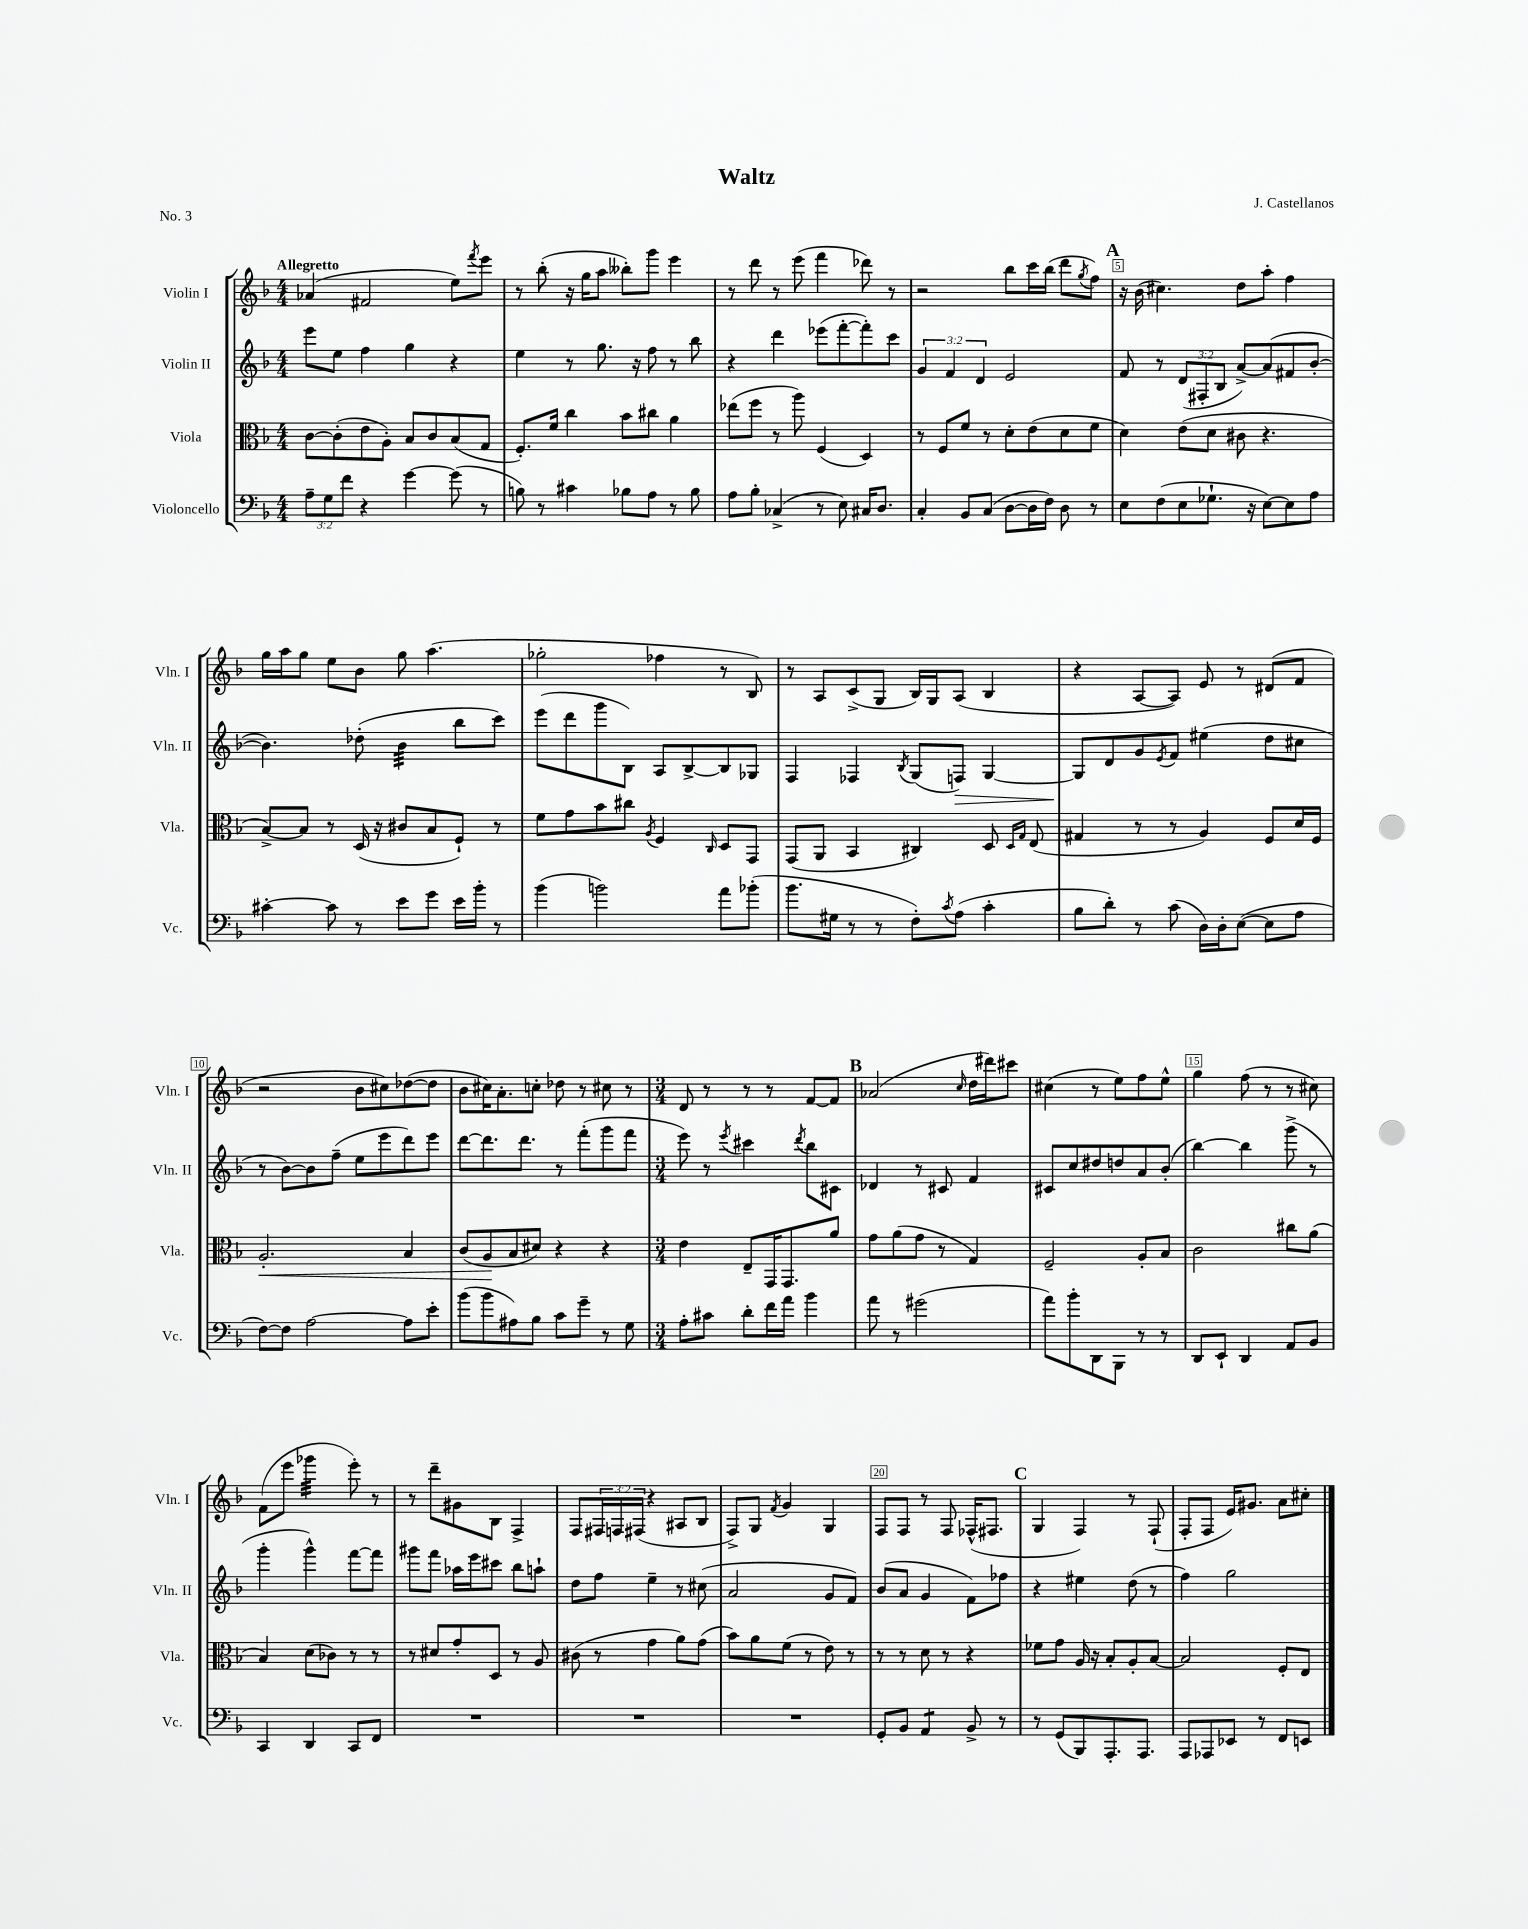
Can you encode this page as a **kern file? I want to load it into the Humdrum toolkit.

**kern	**kern	**kern	**kern
*staff4	*staff3	*staff2	*staff1
*clefF4	*clefC3	*clefG2	*clefG2
*k[b-]	*k[b-]	*k[b-]	*k[b-]
*M4/4	*M4/4	*M4/4	*M4/4
12A~	[8c	8eee	(4a-
12G	.	.	.
.	(8c']	8ee	.
12f	.	.	.
4r	8e	4ff	2f#
.	8A')	.	.
[4g	8B-	4gg	.
.	8c	.	.
(8g]	(8B-	4r	8ee)
.	.	.	8qfff
8r	8G	.	8eee
=	=	=	=
8B)	8.F')	4ee	8r
8r	.	.	(8bb-'
.	16f	.	.
4c#	4cc	8r	16r
.	.	.	16gg
.	.	8.gg	8aa
8B-	8b-	.	8bb--')
.	.	16r	.
8A	8cc#	8ff	8ggg
8r	4a	8r	4eee
8B-	.	8bb-	.
=	=	=	=
8A	(8ee-	4r	8r
8B-'	8ff	.	8ddd
(4C-^	8r	4ddd	8r
.	8aa)	.	(8eee
8r	(4F	(8eee-	4fff
8E)	.	[8fff'	.
16C#	4D)	8fff'])	8ddd-)
8.D	.	.	.
.	.	8ccc	8r
=	=	=	=
4C'	8r	6g	2r
.	8F	.	.
.	.	6f	.
8BB-	8f	.	.
.	.	6d	.
(8C	8r	.	.
[8D	8d'	2e	8bb-
16D]	(8e	.	16ccc
16F)	.	.	(16bb-
8D	8d	.	8ddd
.	.	.	8qgg
8r	8f	.	8ff)
=	=	=	=
8E	4d)	8f	16r
.	.	.	(16b-
(8F	.	8r	4.cc#)
8E	(8e	(12d	.
.	.	12F#'	.
8.G-`	8d	.	.
.	.	12B-	.
.	8c#	[8a^)	8dd
16r	.	.	.
[8E)	4.r	(8a]	8aa'
8E]	.	8f#	4ff
8A	.	[8b-'	.
=	=	=	=
[4c#'	[8B-^)	4.b-])	16gg
.	.	.	16aa
.	8B-]	.	8gg
8c#]	8r	.	8ee
8r	(16D	(8dd-'	8b-
.	16r	.	.
8e	8c#	4b-	8gg
8g	8B-	.	(4.aa
16e	8F`)	8bb-	.
16b-'	.	.	.
8r	8r	8ccc)	.
=	=	=	=
(4b-	8f	(8eee	2gg-'
.	8g	8ddd	.
2b)	8b-	8ggg	.
.	8cc#	8B-)	.
.	8qA	.	.
.	4F	8A	4ff-
.	.	[8B-^	.
.	16qqC	.	.
8a	8D	8B-]	8r
(8b-'	8GG	8G-	8B-)
=	=	=	=
8.b-	(8GG	4F	8r
.	8AA	.	8A
16G#	.	.	.
8r	4BB-	4F-	(8c^
8r	.	.	8G
.	.	8qB-	.
8F')	4C#)	(8G	16B-)
.	.	.	16G
8qc	.	.	.
(8A	.	8F)	(8A
4c'	8D	[4G	4B-
.	16qqD	.	.
.	16qqG	.	.
.	(8E	.	.
=	=	=	=
8B-	4G#	8G]	4r
8d')	.	8d	.
8r	8r	8g	[8A
.	.	8qe	.
(8c	8r	8f	8A])
16D)	4A)	(4ee#	8e
16D'	.	.	.
([8E	.	.	8r
8E]	8F	8dd	(8d#
8A	16d	8cc#	8f
.	16F	.	.
=	=	=	=
[8F)	2.A'	8r	2r
8F]	.	[8b-)	.
[2A	.	8b-]	.
.	.	(8ff~	.
.	.	8ee	8b-
.	.	8eee	8cc#)
8A]	4B-	8ddd)	([8dd-
8e'	.	8eee	8dd-]
=	=	=	=
(8b-	(8c	[8ddd	8b-
8b-	8A	8.ddd]	16cc#)
.	.	.	8.a'
8A#)	8B-	.	.
.	.	8.ddd	.
8B-	8d#)	.	8cc'
8c	4r	8r	8dd-
8g~	.	(8fff'	8r
8r	4r	8ggg	8cc#
8G	.	8fff	8r
=	=	=	=
*M3/4	*M3/4	*M3/4	*M3/4
8A'	4e	8eee)	8d
8c#	.	8r	8r
.	.	8qeee	.
8d'	8E~	4ccc#	8r
16f	16GG	.	8r
16a	8.GG	.	.
.	.	8qddd	.
4b-	.	8bb-	[8f
.	8a	8c#	8f]
=	=	=	=
8a	8g	4d-	(2a-
8r	(8a	.	.
(2g#	8g	8r	.
.	8r	8c#	.
.	.	.	16qqcc
.	4G)	4f	16dd
.	.	.	16ddd#)
.	.	.	8ccc#
=	=	=	=
8a)	2F~	8c#	(4cc#
8b-'	.	8cc	.
8DD	.	8dd#	8r
8BBB-	.	8dd	8ee)
8r	8A'	8a	8ff
8r	8B-	(8b-'	8ee^^
=	=	=	=
8DD	2c	[4bb-)	4gg
8EE`	.	.	.
4DD	.	4bb-]	(8ff
.	.	.	8r
8AA	8cc#	(8ggg^	8r
8BB-	(8a	8r	8cc#)
=	=	=	=
4CC	4B-)	4ggg'	(8f
.	.	.	8eee
4DD	(8d	4ggg^^)	4ggg-
.	8c-)	.	.
8CC	8r	[8fff	8eee')
8FF	8r	8fff]	8r
=	=	=	=
2.r	8r	8ggg#	8r
.	8d#	8fff	8ddd~
.	8g'	16aa-	8g#
.	.	16eee	.
.	8D	8ccc#	8B-
.	8r	8bb-	4F^
.	8A	8aa`	.
=	=	=	=
2.r	(8c#	8dd	8F
.	8r	8ff	24F#
.	.	.	24F
.	.	.	(24F#
.	4g	4ee~	4r
.	8a)	8r	8A#
.	(8g	(8cc#	8B-
=	=	=	=
2.r	8b-)	2a	8F^)
.	8a	.	8G
.	.	.	8qf
.	(8f	.	4g
.	8r	.	.
.	8e)	8g	4G
.	8r	8f)	.
=	=	=	=
8GG'	8r	(8b-	8F
8BB-	8r	8a	8F
4AA	8d	4g	8r
.	8r	.	8F
8BB-^	4r	8f)	(16F-^^
.	.	.	8.F#
8r	.	8ff-	.
=	=	=	=
8r	8f-	4r	4G
(8GG	8g	.	.
8BBB-)	16A	4ee#	4F)
.	16r	.	.
8.AAA'	8B-'	.	.
.	8A'	(8dd	8r
8.AAA	.	.	.
.	[8B-	8r	(8F`
=	=	=	=
8AAA	2B-]	4ff)	8F'
8AAA-	.	.	8F
8EE-	.	2gg	16e)
.	.	.	8.g#
8r	.	.	.
8FF	8F'	.	8a
8EE	8E	.	8cc#'
==	==	==	==
*-	*-	*-	*-
